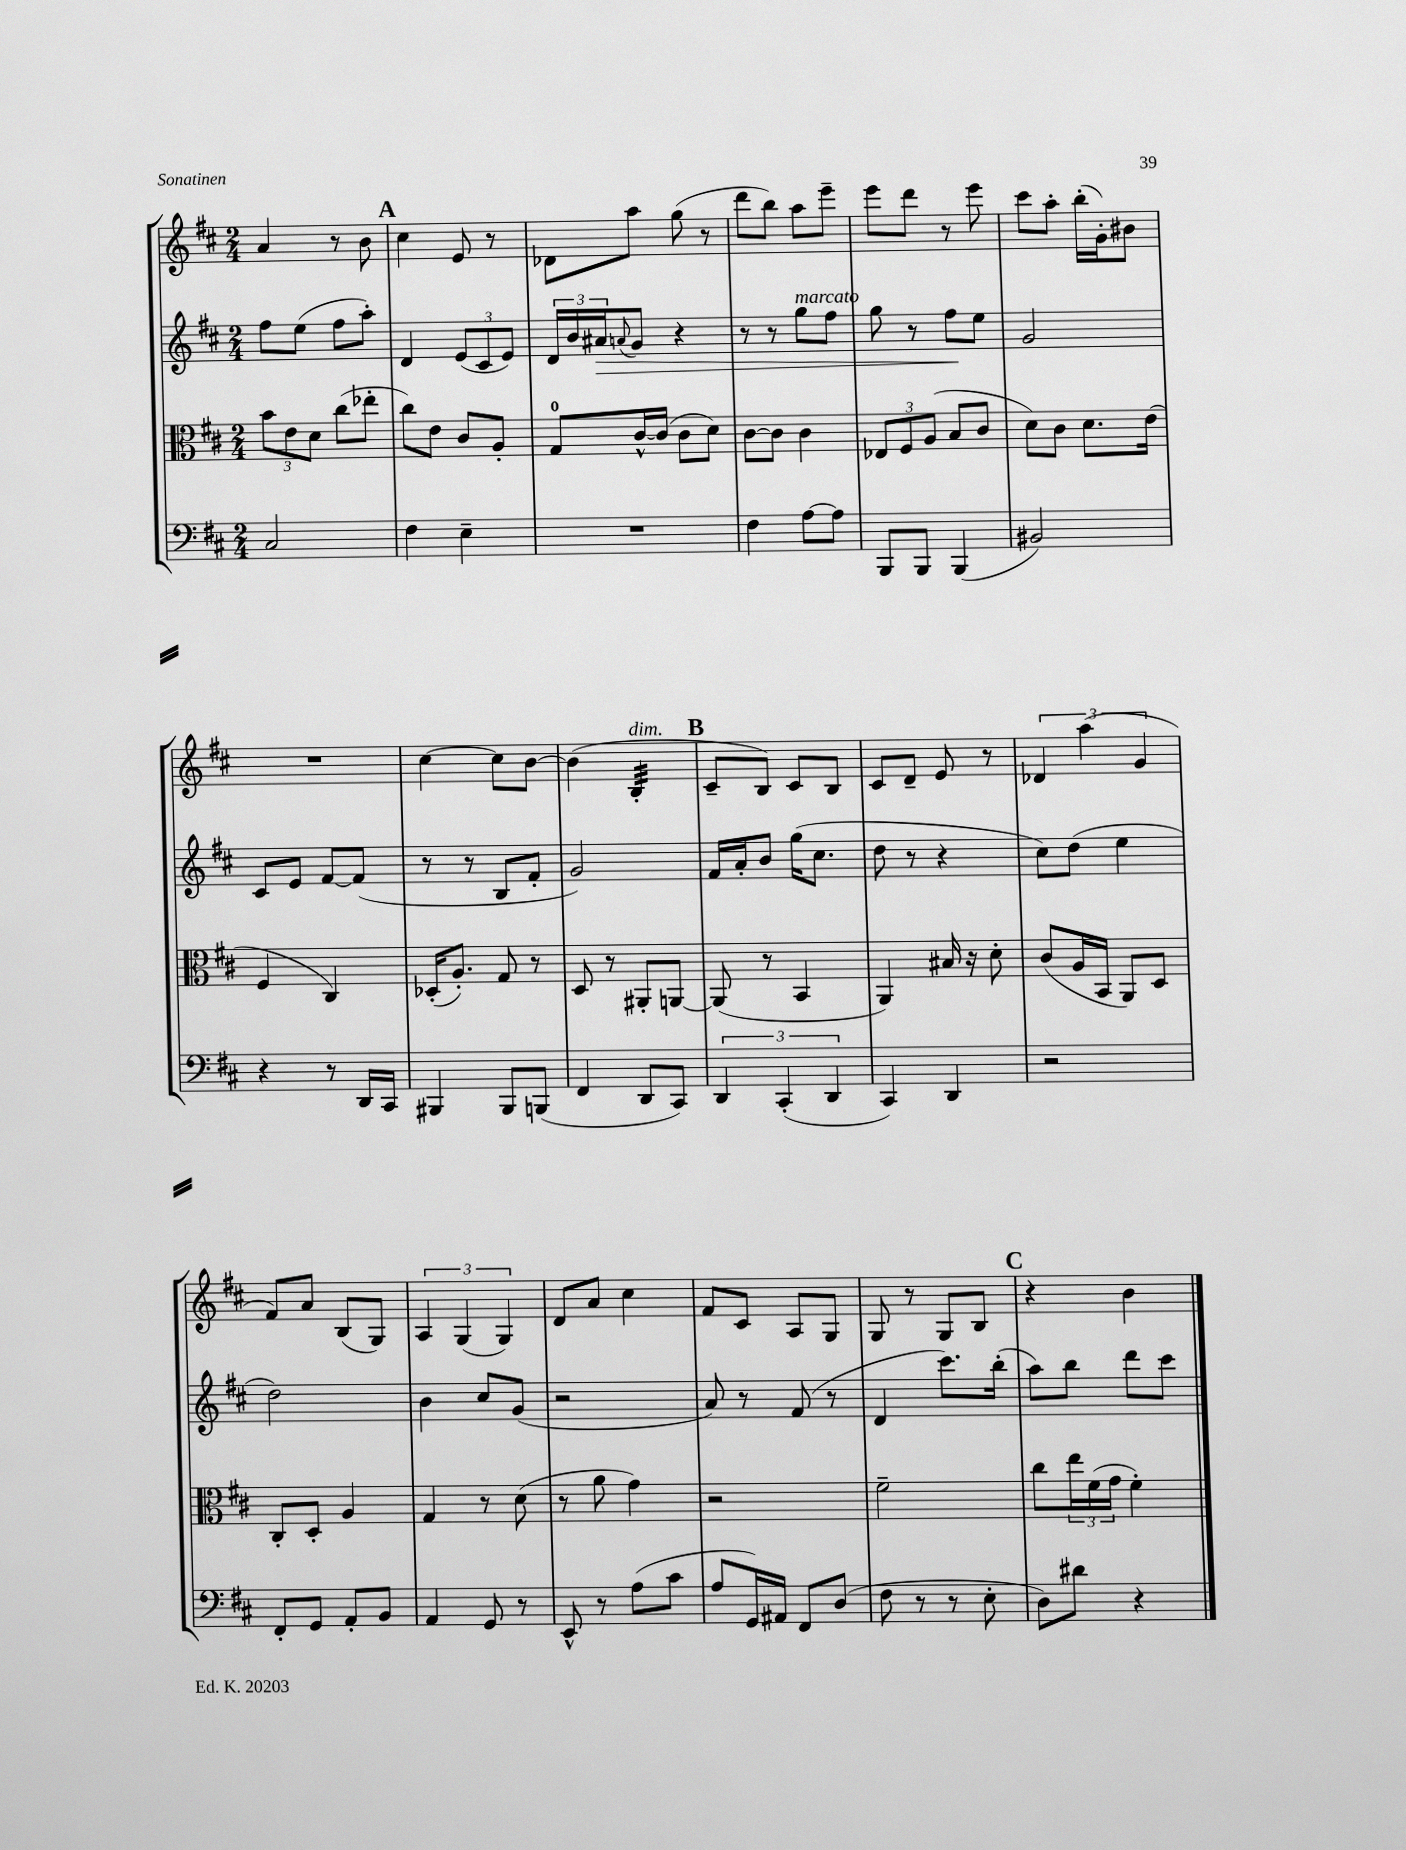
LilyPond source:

<<
\new StaffGroup <<
\new Staff = "s0" {
    \clef treble \key d \major \numericTimeSignature \time 2/4
    a'4 r8 b'8 |
    \mark \markup { \bold "A" } cis''4 e'8 r8 |
    des'8 a''8 g''8( r8 |
    d'''8 b''8) a''8 e'''8-- |
    e'''8 d'''8 r8 e'''8 |
    cis'''8 a''8-. b''16-.( g'16-.) bis'8 |
    R2 |
    cis''4~ cis''8 b'8~ |
    b'4( b4:32-.^\markup { \italic "dim." } |
    \mark \markup { \bold "B" } cis'8-- b8) cis'8 b8 |
    cis'8 d'8-- e'8 r8 |
    \tuplet 3/2 { des'4 a''4( g'4 } |
    fis'8) a'8 b8( g8) |
    \tuplet 3/2 { a4 g4( g4) } |
    d'8 a'8 cis''4 |
    fis'8 cis'8 a8 g8 |
    g8 r8 g8 b8 |
    \mark \markup { \bold "C" } r4 b'4 \bar "|." |
}
\new Staff = "s1" {
    \clef treble \key d \major \numericTimeSignature \time 2/4
    fis''8 e''8( fis''8 a''8-.) |
    \mark \markup { \bold "A" } d'4 \tuplet 3/2 { e'8( cis'8 e'8) } |
    \tuplet 3/2 { d'16 b'16 ais'16\> } \appoggiatura { a'8 } g'8 r4 |
    r8 r8 g''8^\markup { \italic "marcato" } fis''8 |
    g''8 r8 fis''8\! e''8 |
    g'2 |
    cis'8 e'8 fis'8~ fis'8( |
    r8 r8 b8 fis'8-. |
    g'2) |
    \mark \markup { \bold "B" } fis'16 a'16-. b'8 g''16( cis''8. |
    d''8 r8 r4 |
    cis''8) d''8( e''4 |
    d''2) |
    b'4 cis''8 g'8( |
    r2 |
    a'8) r8 fis'8( r8 |
    d'4 cis'''8.) b''16-.( |
    \mark \markup { \bold "C" } a''8) b''8 d'''8 cis'''8 \bar "|." |
}
\new Staff = "s2" {
    \clef alto \key d \major \numericTimeSignature \time 2/4
    \tuplet 3/2 { b'8 e'8 d'8 } cis''8( ees''8-. |
    \mark \markup { \bold "A" } cis''8) e'8 cis'8 a8-. |
    g8-0 cis'16~-^ cis'16( cis'8 d'8) |
    cis'8~ cis'8 cis'4 |
    \tuplet 3/2 { ees8 fis8 a8( } b8 cis'8 |
    d'8) cis'8 d'8. e'16( |
    fis4 cis4) |
    des16-.( a8.-.) g8 r8 |
    d8 r8 ais,8-. a,8~ |
    \mark \markup { \bold "B" } a,8( r8 b,4 |
    a,4) bis16 r16 d'8-. |
    cis'8( a16 b,16 a,8) d8 |
    cis8-. d8-. a4 |
    g4 r8 d'8( |
    r8 a'8 g'4) |
    r2 |
    fis'2-- |
    \mark \markup { \bold "C" } cis''8 \tuplet 3/2 { e''16 fis'16( g'16 } fis'4-.) \bar "|." |
}
\new Staff = "s3" {
    \clef bass \key d \major \numericTimeSignature \time 2/4
    cis2 |
    \mark \markup { \bold "A" } fis4 e4-- |
    R2 |
    fis4 a8~ a8 |
    b,,8 b,,8 b,,4( |
    bis,2) |
    r4 r8 d,16 cis,16 |
    bis,,4 bis,,8 b,,8( |
    fis,4 d,8 cis,8) |
    \mark \markup { \bold "B" } \tuplet 3/2 { d,4 cis,4-.( d,4 } |
    cis,4) d,4 |
    r2 |
    fis,8-. g,8 a,8-. b,8 |
    a,4 g,8 r8 |
    e,8-^ r8 a8( cis'8 |
    a8 g,16) ais,16 fis,8 d8( |
    fis8 r8 r8 e8-. |
    \mark \markup { \bold "C" } d8) dis'8 r4 \bar "|." |
}
>>
>>
\layout { \context { \Score \remove "Bar_number_engraver" } }
